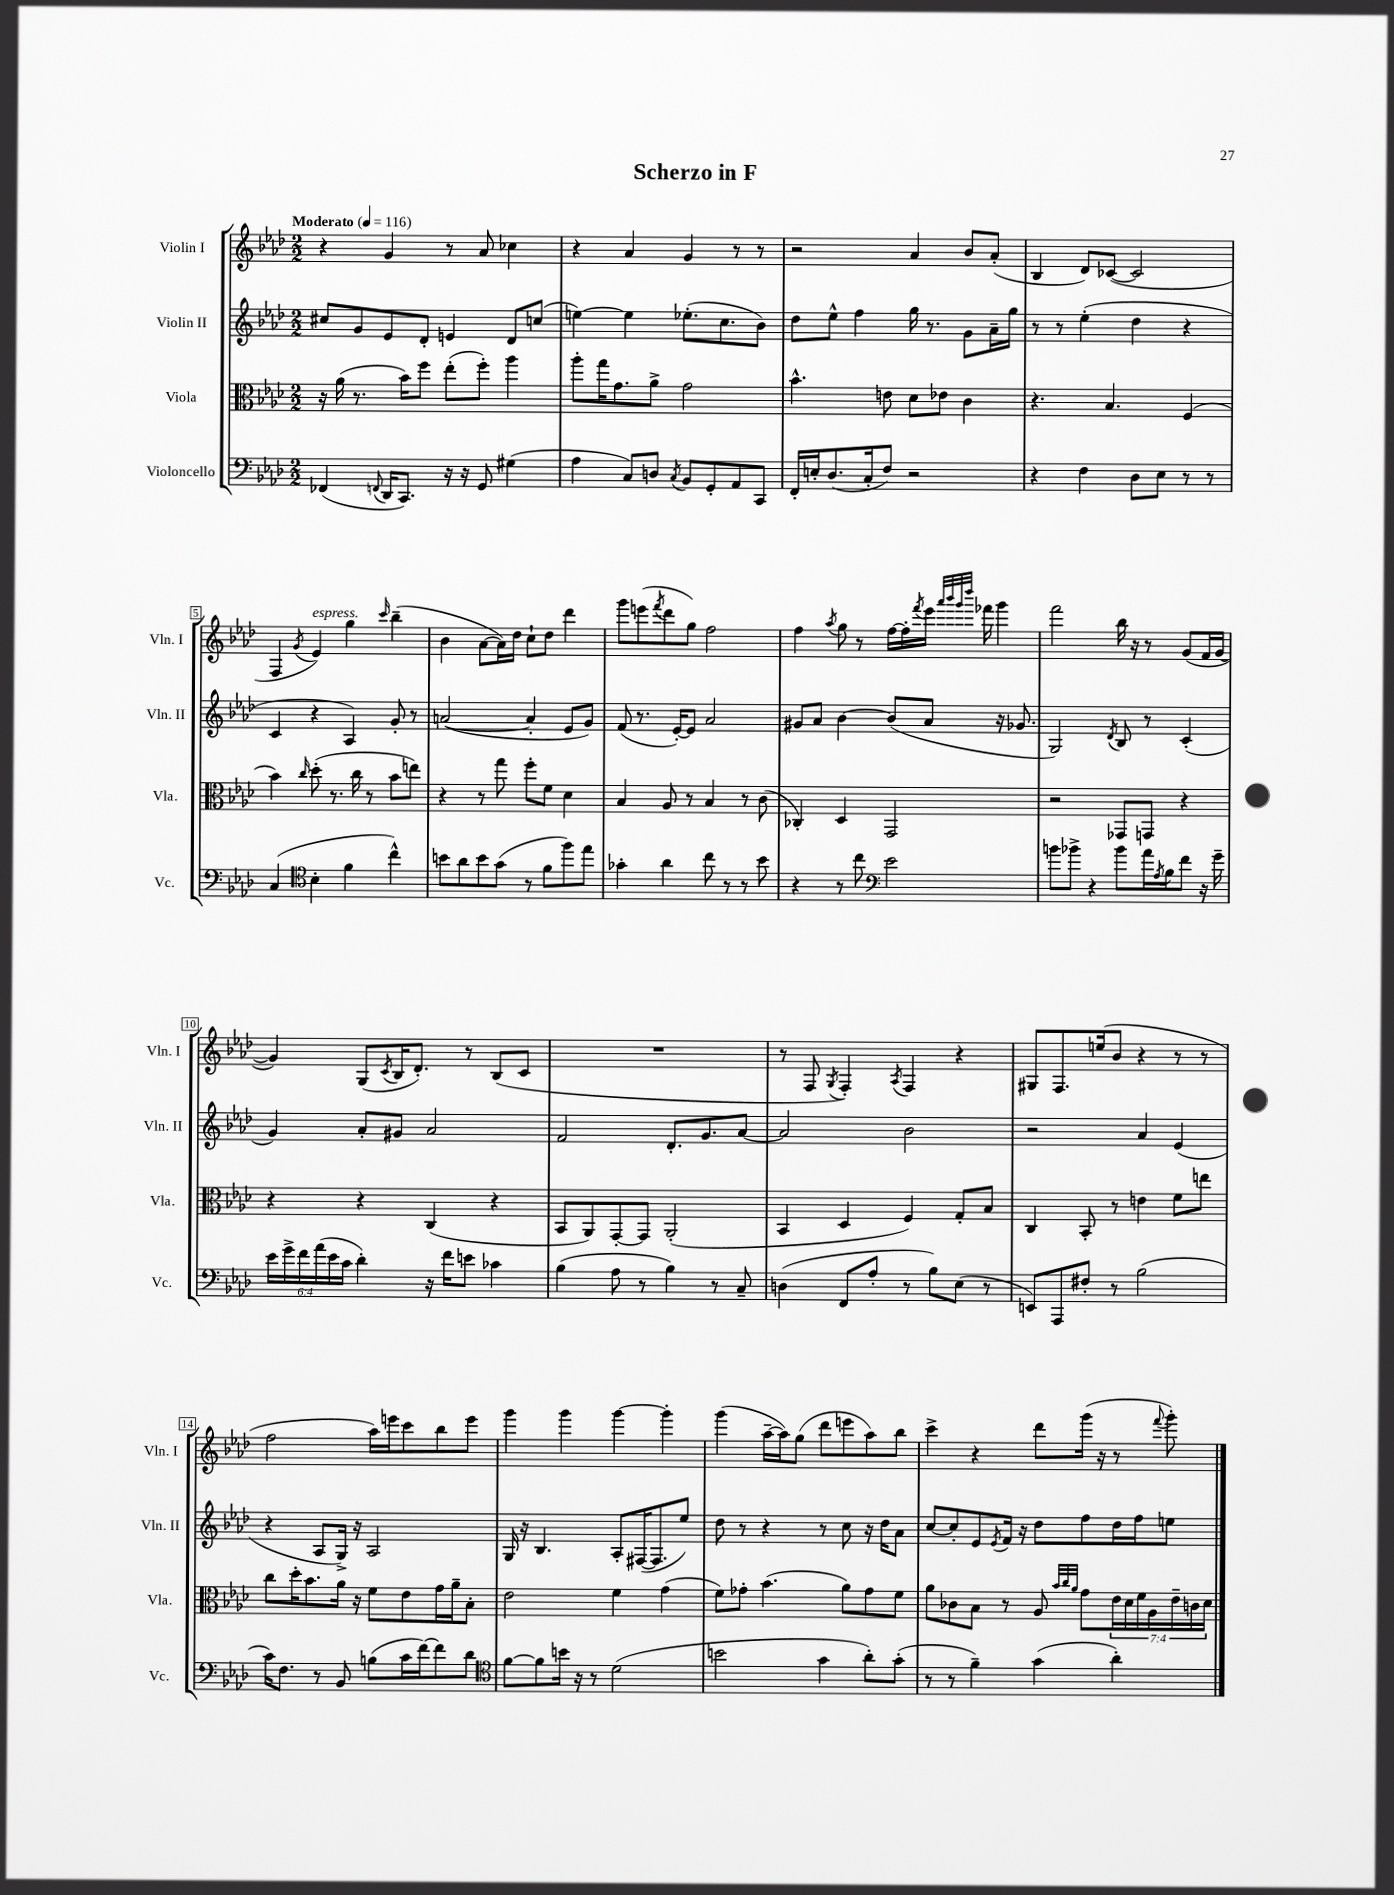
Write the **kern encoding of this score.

**kern	**kern	**kern	**kern
*part4	*part3	*part2	*part1
*staff4	*staff3	*staff2	*staff1
*I"Violoncello	*I"Viola	*I"Violin II	*I"Violin I
*I'Vc.	*I'Vla.	*I'Vln. II	*I'Vln. I
*clefF4	*clefC3	*clefG2	*clefG2
*k[b-e-a-d-]	*k[b-e-a-d-]	*k[b-e-a-d-]	*k[b-e-a-d-]
*M2/2	*M2/2	*M2/2	*M2/2
*MM116	*MM116	*MM116	*MM116
=1	=1	=1	=1
!	!	!	!LO:TX:a:B:t=Moderato
(4FF-X/	16r	8cc#X/L	4r
.	(16a-\	.	.
.	8.r	8g/	.
8qqFFn/	.	.	.
16DD-/KL	.	8e-/	4g/
8.CC/J)	16b-\KL)	.	.
.	8ff\J	8d-'/J	.
16r	(8ee-'\L	4en/	8r
16r	.	.	.
8GG/	8ff'\J)	.	8a-/
(4G#X\	4aa-\	8d-/L	4cc-X\
.	.	(8ccn/J	.
=2	=2	=2	=2
4A-\	8aa-'\L	[4een\)	4r
.	16gg\K	.	.
.	8.g\	.	.
8C/L)	.	4ee\]	4a-/
8Dn/J	8a-^\J	.	.
8qC/	.	.	.
8BB-/L	2g\	(8.ee-X'\L	4g/
8GG'/	.	.	.
.	.	8.cc\	.
8AA-/	.	.	8r
8CC/J	.	8b-\J)	8r
=3	=3	=3	=3
16FF'/LL	4.b-^^\	8dd-\L	2r
16En'/J	.	.	.
(8.D-/	.	8ee-^^\J	.
.	.	4ff\	.
16C'/k	.	.	.
8F/J)	8en\	.	.
2r	8d-\L	16gg\	4a-/
.	.	8.r	.
.	8e-X\J	.	.
.	4c\	8g\L	8b-/L
.	.	16a-~\L	(8a-'/J
.	.	16gg\JJ	.
=4	=4	=4	=4
4r	4.r	8r	4B-/
.	.	8r	.
4F\	.	(4ee-'\	8d-/L)
.	4.B-/	.	([8c-X/J
8D-\L	.	4dd-\	2c-/]
8E-\J	.	.	.
8r	(4F/	4r	.
8r	.	.	.
!!LO:LB:g=z
=5	=5	=5	=5
(4C/	4b-\)	4c/	4F/
*clefC4	*	*	*
.	16qqcc/	.	8qg/
!	!	!	!LO:TX:a:i:t=espress.
4B-'\	(8dd-'\	4r	4e-/)
.	8.r	.	.
4f\	.	4A-/)	4gg\
.	16cc\	.	.
.	8r	.	.
.	.	.	16qqccc/
4cc^^\)	8b-\L	8g'/	(4bb-~\
.	8een\J)	8r	.
=6	=6	=6	=6
8bn\L	4r	([2an/	4b-\
8a-\	.	.	.
8b\	8r	.	[8a-\L
(8g\J	8gg\	.	16a-\L])
.	.	.	16dd-\JJ
8r	8ff'\L	4a'/]	8cc`\L
8f\L	8f\J	.	8dd-\J
8ff\)	4d-\	8e-/L	4ddd-\
8ee-\J	.	8g/J)	.
=7	=7	=7	=7
4g-X'\	4B-/	(8f/	8ggg\L
.	.	8.r	(8eeen\
.	.	.	8qfff/
4a-\	8A-/	.	8ddd-\
.	.	[16e-'/KL)	.
.	8r	8e-/J]	8gg\J)
8cc\	4B-/	2a-/	2ff\
8r	.	.	.
8r	8r	.	.
8b-\	(8c\	.	.
=8	=8	=8	=8
4r	4C-X'/)	8g#X/L	4ff\
.	.	8a-/J	.
.	.	.	8qaa-/
8r	4D-/	[4b-\	8gg\
8cc\	.	.	8r
*clefF4	*	*	*
2e-\	2GG/	(8b-/L]	[16ff\LL
.	.	.	16ff'\]
.	.	.	8qfff/
.	.	8a-/J	16eee-\JJ
.	.	.	32qqaaa-/LLL
.	.	.	32qqbbb-/
.	.	.	32qqggg/
.	.	.	32qqdddd-/JJJ
.	.	.	16fff-X\
.	.	16r	4ggg\
.	.	8.g-X/	.
=9	=9	=9	=9
8bn\L	2r	2G/)	2fff\
8b-X^\J	.	.	.
4r	.	.	.
.	.	8qd-/	.
8b-\L	8GG-X/L	8B-/	16bb-\
.	.	.	16r
16a-\L	8GGn/J	8r	8r
8qA-/	.	.	.
16B-\J	.	.	.
8f\J	4r	(4c'/	(8g/L
16r	.	.	16f/L
16g~\	.	.	[16g/JJ
!!LO:LB:g=z
=10	=10	=10	=10
24e-\LL	4r	4g/)	4g/])
24g^\	.	.	.
24f\	.	.	.
(24a-\	.	.	.
24e-\	.	.	.
24c\JJ	.	.	.
4d-'\)	4r	8a-'/L	(8G/L
.	.	.	8qc/
.	.	8g#X/J	16B-/K
.	.	.	8.d-'/J)
16r	(4C/	2a-/	.
16f\KL	.	.	.
8en\J	.	.	8r
4c-X\	4r	.	(8B-/L
.	.	.	8c/J
=11	=11	=11	=11
(4B-\	8BB-/L	2f/	1r
.	8AA-/)	.	.
8A-\	[8GG'/	.	.
8r	8GG/J]	.	.
4B-\)	(2AA-'/	8.d-'/L	.
.	.	8.g/	.
8r	.	.	.
8C~/	.	[8a-/J	.
=12	=12	=12	=12
(4Dn\	4BB-/	2a-/]	8r
.	.	.	8F/
.	.	.	8qG/
8FF/L	4D-/	.	4F'/)
8A-'/J	.	.	.
.	.	.	8qA-/
8r	4F/)	2b-\	4F/
8B-\L)	.	.	.
(8E-\J	8G'/L	.	4r
8r	8B-/J	.	.
=13	=13	=13	=13
8EEn/L)	4C/	2r	8G#X/L
8AAA-/	.	.	8.F/
8F#X'/J	8BB-'/	.	.
.	.	.	(16een/k
8r	8r	.	8b-/J
(2B-\	4en\	4a-/	4r
.	8f\L	(4e-/	8r
.	8een\J	.	8r
!!LO:LB:g=z
=14	=14	=14	=14
16c\KL)	8cc\L	4r	2ff\
8.F\J	.	.	.
.	16dd-'\K	.	.
.	8.b-\	.	.
8r	.	8A-/L	.
8BB-/	16a-\Jk	16G^/Jk)	.
.	16r	16r	.
(8Bn\L	8f\L	2A-/	16aa-\LL)
.	.	.	16eeen\J
16c\L	8e-\	.	8ccc\
[16f\J)	.	.	.
8f\]	16g\L	.	8bb-\
.	16a-~\J	.	.
8d-\J	8B-'\J	.	8eee\J
=15	=15	=15	=15
*clefC4	*	*	*
[8f\L	2e-\	16G/	4ggg\
.	.	16r	.
8f\]	.	4.B-/	.
16bn\Jk	.	.	4ggg\
16r	.	.	.
8r	.	.	.
(2d-\	4f\	8A-'/L	[4ggg\
.	.	([16F#X/K	.
.	.	8.F#/]	.
.	(4g\	.	4ggg'\]
.	.	8ee-/J)	.
=16	=16	=16	=16
2bn\	8f\L)	8dd-\	(4ggg\
.	8g-X'\J	8r	.
.	(4.b-\	4r	[16aa-~\LL
.	.	.	16aa-\J])
.	.	.	(8gg\J
4g\	.	8r	8ddd-\L
.	8a-\L)	8cc\	8eeen\
8a-'\L)	8g-\	16r	8aa-\)
.	.	16dd-\KL	.
(8g'\J	8f\J	8a-\J	8bb-\J
=17	=17	=17	=17
8r	8a-\L	[8cc/L	4ccc^\
8r	8c-X\	8cc'/]	.
4f~\)	8B-\J	8e-/	4r
.	.	8qe-/	.
.	8r	16f/Jk	.
.	.	16r	.
(4g\	8A-/	8dd-\L	8ddd-\L
.	32qqb-/LLL	.	.
.	32qqcc/	.	.
.	32qqa-/JJJ	.	.
.	8g\L	8ff\	(16ggg\Jk
.	.	.	16r
4a-'\)	28e-\L	16dd-\L	8r
.	28d-\	.	.
.	.	16ff\J	.
.	28f\	.	.
.	28A-\	.	.
.	.	.	8qqfff/
.	.	8een\J	8ggg'\)
.	28e-~\	.	.
.	28cn\	.	.
.	28d-\JJ	.	.
==	==	==	==
*-	*-	*-	*-
